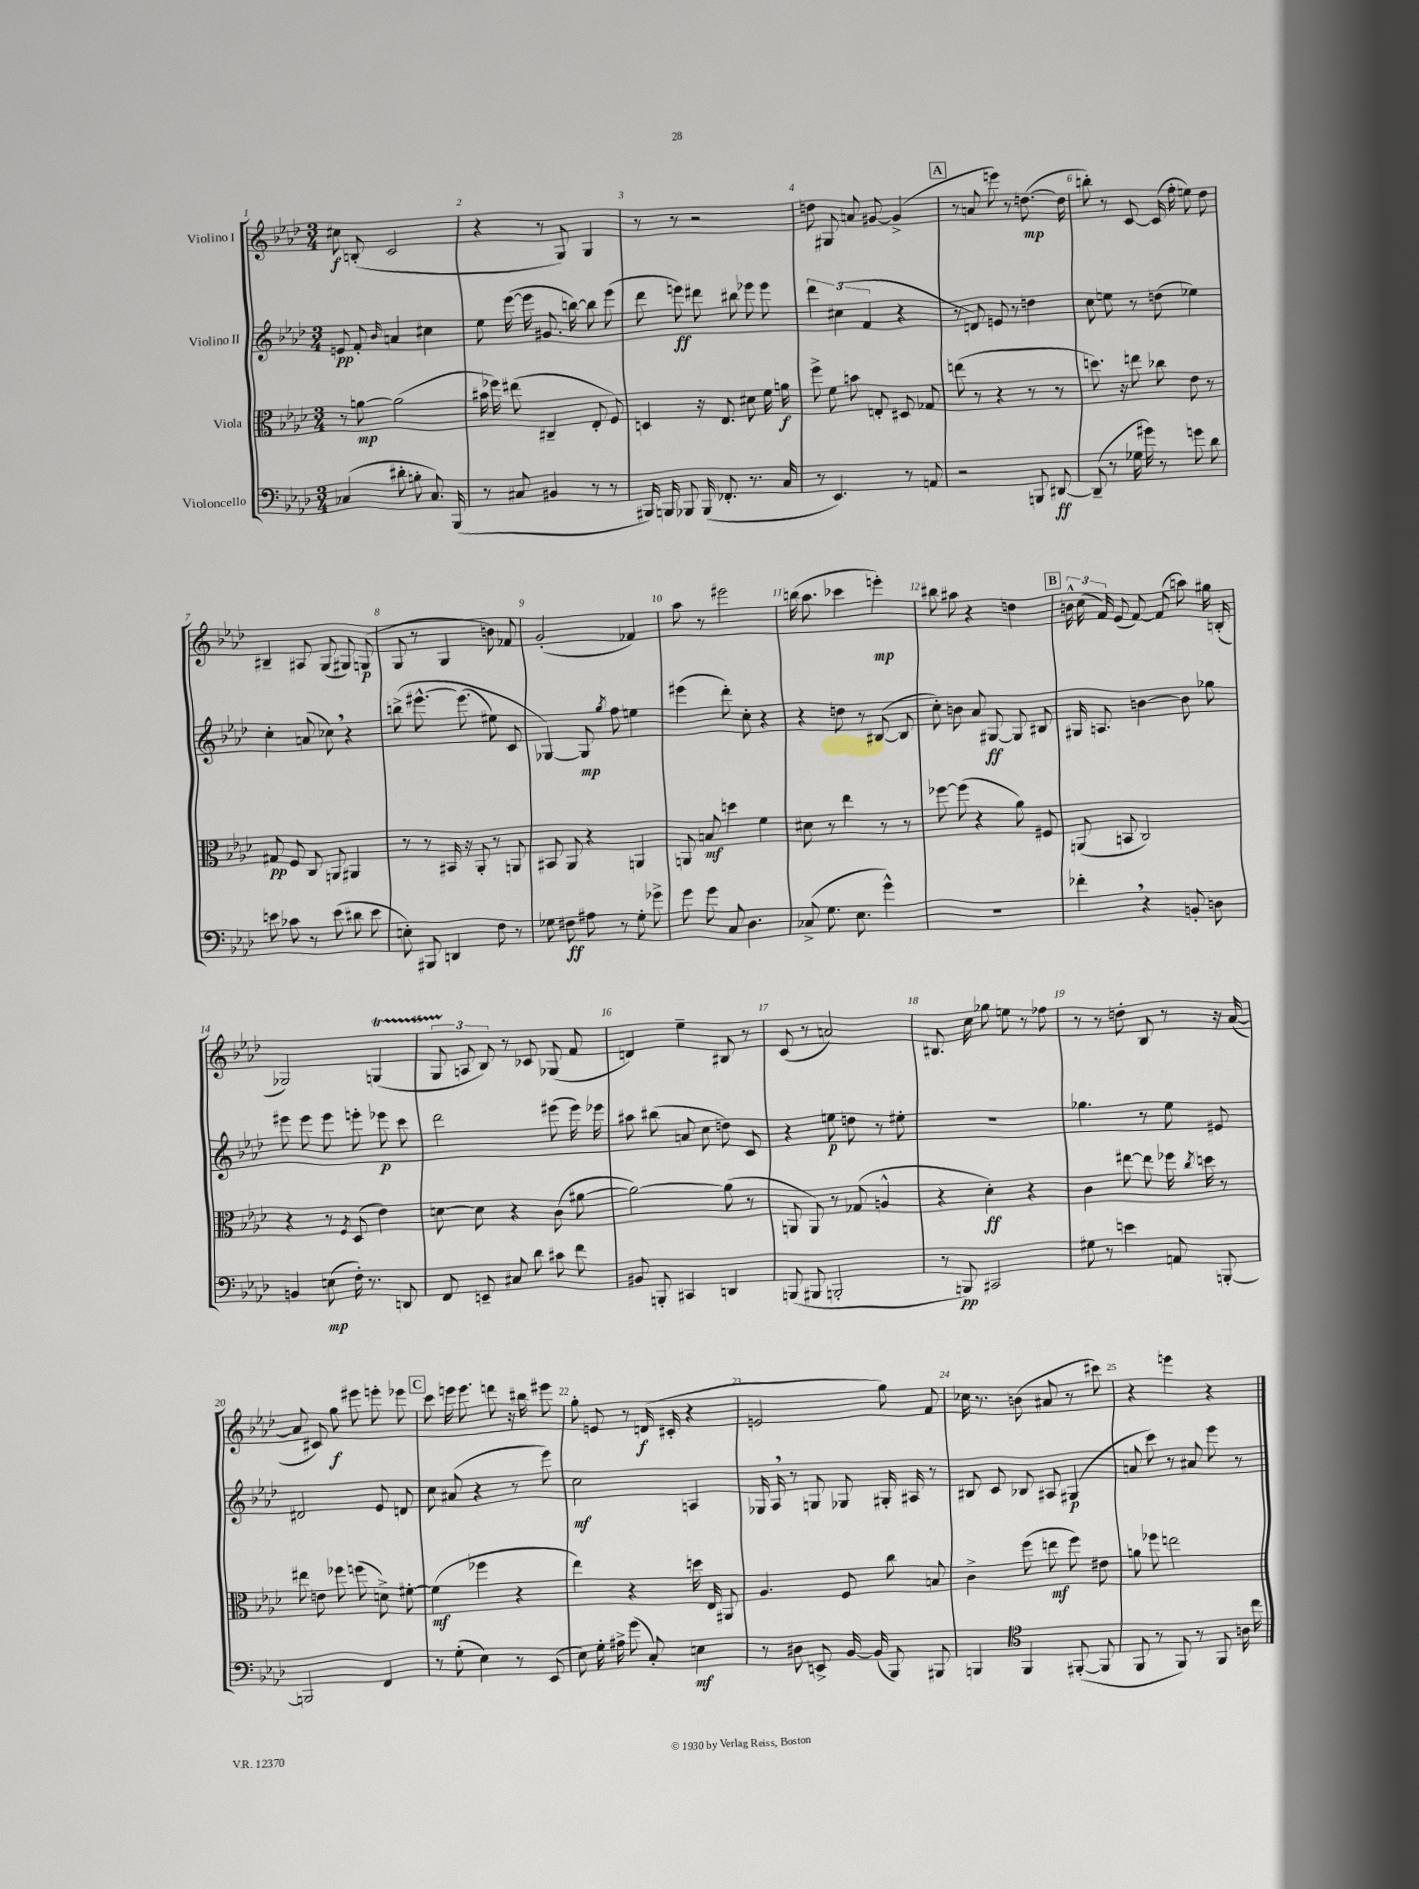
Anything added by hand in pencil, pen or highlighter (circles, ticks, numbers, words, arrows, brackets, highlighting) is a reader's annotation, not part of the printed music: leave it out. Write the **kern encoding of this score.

**kern	**kern	**kern	**kern
*staff4	*staff3	*staff2	*staff1
*clefF4	*clefC3	*clefG2	*clefG2
*k[b-e-a-d-]	*k[b-e-a-d-]	*k[b-e-a-d-]	*k[b-e-a-d-]
*M3/4	*M3/4	*M3/4	*M3/4
(4C-	8r	8e	8cc#
.	[8a	8f'	(8B'
.	.	16qqb-	.
8d#'	(2a]	4a	2c
8B'	.	.	.
8.C-)	.	4cc#	.
(16BBB-	.	.	.
=	=	=	=
8r	16b#	8ee-	4r
.	16ff-)	.	.
8C#	(8ee#	([16eee-	.
.	.	16eee-]	.
4BB#	4C#~	8.g#	8r
.	.	.	8G)
.	.	[16bb)	.
8r	8E-'	8bb]	4G
8r	8F)	(8eee-	.
=	=	=	=
16BBB#)	4D	8ddd-	8r
16BBB	.	.	.
8BBB-	.	8eee)	8r
(16BBB-	16r	8ddd#	2r
8.FF-'	8.E-	.	.
.	.	8bb#	.
8.r	8d#	8eee-	.
.	16f	8eee-	.
16C	16a	.	.
=	=	=	=
8r	8ff^	6ddd-	8dd
4.EE-)	8f	.	8G#
.	.	(6cc#	.
.	8b	.	8a
.	.	6f	.
.	8E'	.	[8g#
8r	8D#	4r	(4g#^]
8AA	8G-	.	.
=	=	=	=
2r	(8ee	8r	8r
.	8r	8d)	8a
.	4r	8e	8eee)
.	.	8r	8r
8BBB	8r	4dd	([8.dd
[8DD#	8r	.	.
.	.	.	16dd]
=	=	=	=
(8DD#~]	8.dd)	8cc	8bb')
8r	.	8ee	8r
.	16r	.	.
16G-	8ee	8r	[8c
16g#)	.	.	.
8r	8cc-	(8dd	(16c]
.	.	.	16ff'
8g	8e-	4ee-)	8ee)
8d-	8r	.	8dd-
=	=	=	=
8e	8G#	4cc'	4B#~
8c-	8F	.	.
8r	8C	(8a	8A#
(8e	8AA	8cc-)	(8G
8d#	4AA#	4r	8G#)
8e	.	.	(8G
=	=	=	=
8E')	8r	&(8bb^	8G
8BBB#	8r	[8.eee#^^	8r
4DD	16BB#	.	4G
.	16r	(8.eee#]	.
.	8AA-'	.	.
8F	8r	8ee#)	8b)
8r	8AA	8c	8f-
=	=	=	=
8G-	8BB#	[4G-&)	(2g'
8F#	8AA-	.	.
8A#	4r	8G-]	.
.	.	8qgg	.
8r	.	8ff	.
8G-'	4AA	4ee	4f-)
8g-^	.	.	.
=	=	=	=
8g	8AA	(4eee#	8aa-
8g	8B	.	8r
8C	4dd	8ddd-')	2eee#
4.D-	.	8cc'	.
.	4f	4r	.
=	=	=	=
(8C-^	8d#	4r	(16bb
.	.	.	8.aa-
8.G	8r	.	.
.	4ee-	8dd	4ccc-
8.E-	.	.	.
.	.	8r	.
4g^^)	8r	([8B#	4eee')
.	8r	8B#]	.
=	=	=	=
2.r	[8ff-	8cc')	8bb#
.	(8ff-]	8b	8aa#
.	4r	8a-	4r
.	.	[8G#	.
.	8a-)	8G#]	4dd
.	8F#	8B#	.
=	=	=	=
4f-'	(8AA	16G#	24b^^
.	.	.	(24cc
.	.	8.A	.
.	.	.	24f)
.	8BB	.	(8e-
4r	2C)	[4b	[8f)
.	.	.	(8f]
8BB'	.	8b]	8aa)
8D	.	8gg-	16gg#
.	.	.	(16B'
=	=	=	=
4BB	4r	8eee#	2G-)
.	.	8eee#	.
(8E	8r	8eee#	.
.	8qF	.	.
16F')	(8D-	8eee'	.
8.r	.	.	.
.	4e-)	8eee-	(4G
8DD	.	8ccc	.
=	=	=	=
8FF	[8d	2ddd-	12G
.	.	.	12A
8EE~	8d]	.	.
.	.	.	12B-)
8C#	4r	.	8r
8d-	.	.	8c-
8c#	(8c	(8eee#	(8G-
8f	[8a#	16eee#)	8f
.	.	16eee-	.
=	=	=	=
8BB#	2a#_)	8aa#	4d)
8BBB'	.	(8bb#	.
4CC#	.	8a	4ee-~
.	.	8cc	.
4DD	(8a#]	8dd)	8B#
.	8r	8c	8r
=	=	=	=
(8BBB	8AA	4r	(8c
8BBB#	8AA)	.	8r
2BBB'	8r	8ee	2a)
.	(8G-	8dd	.
.	4A^^	8r	.
.	.	8ee#'	.
=	=	=	=
8r	4r	2.r	8.B#
8BBB)	.	.	.
.	.	.	16cc
2CC#	4d-')	.	8gg-
.	.	.	8ee
.	4r	.	8r
.	.	.	8ff-
=	=	=	=
8G#	4c	4.gg-	8r
8r	.	.	8r
4e	[8ee#	.	8dd'
.	8ee#]	8r	8B-
8AA	16ff-	8ee-	8r
.	8qcc	.	.
.	16dd	.	.
[8BBB'	8r	8e#	16r
.	.	.	([16a-
=	=	=	=
2BBB]	8ee#	2d#	8a-]
.	8e	.	8c#)
.	8ff-	.	8gg
.	(8ff	.	8eee#
4FF	8d^)	8e-	8eee'
.	[8f#'	8d	8eee-
=	=	=	=
8r	(4f#]	8cc	8ccc
(8G'	.	(8a#	16eee
.	.	.	8.eee
4E-)	4ff-	4r	.
.	.	.	8ddd
8r	4r	8r	16r
.	.	.	16bb#
(8EE-	.	8eee-)	8eee#
=	=	=	=
8E-)	4ee-)	2cc	8gg'
16G'	.	.	8e
16A#^	.	.	.
(8g	4r	.	8r
8C')	.	.	(16d
.	.	.	16c#'
4E	16dd	4A	4r
.	16E-	.	.
.	8AA#	.	.
=	=	=	=
8r	4.A-	16G-	2e
.	.	16A-	.
8D#	.	8r	.
8EE^	.	8G	.
[16BB-	8F	8G-	.
(16BB-]	.	.	.
8BBB-)	8cc	16G#'	8gg)
.	.	16A#	.
8BBB#	8B	8r	8f
=	=	=	=
4BBB	4c^	8B#	16cc-
.	.	.	8.r
.	.	8c	.
*clefC4	*	*	*
4FF	(8ff	8B-	(8b
.	8ee	8A#	8a#
([8FF#'	8ff)	(4G#	8r
8FF#]	8e#	.	8ccc#)
=	=	=	=
8FF	8a	8a	4r
8r	8ff-	8ccc)	.
8FF)	2ee	8r	4eee
8r	.	8a#	.
8FF	.	8eee-	4r
16A	.	8r	.
16cc	.	.	.
==	==	==	==
*-	*-	*-	*-
